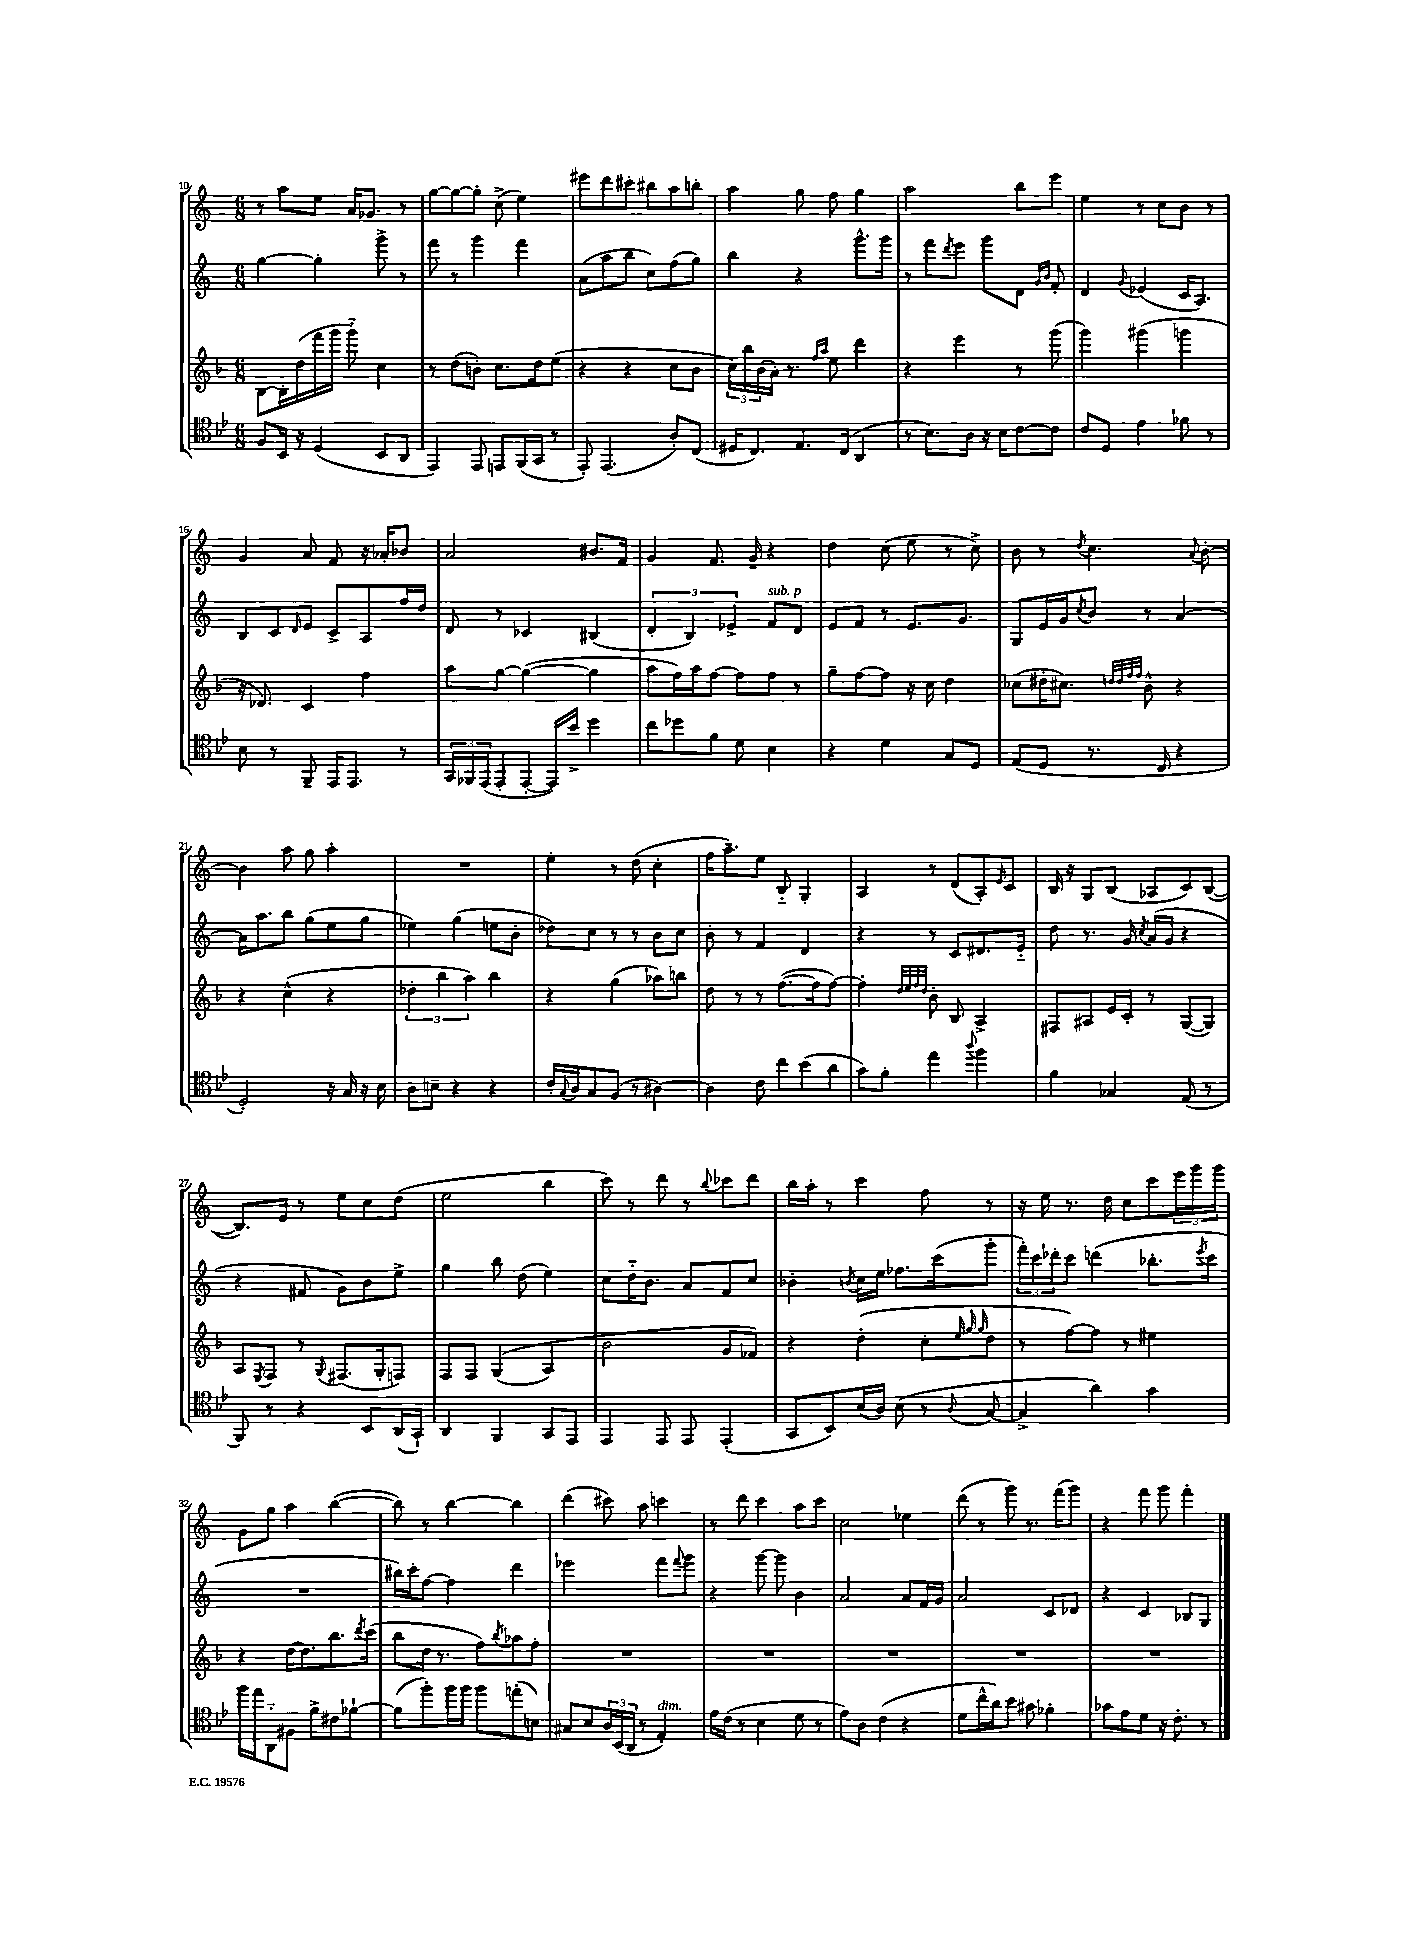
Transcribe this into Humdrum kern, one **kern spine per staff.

**kern	**kern	**kern	**kern
*part4	*part3	*part2	*part1
*staff4	*staff3	*staff2	*staff1
*clefC4	*clefG2	*clefG2	*clefG2
*k[b-e-]	*k[b-]	*k[]	*k[]
*M6/8	*M6/8	*M6/8	*M6/8
=10	=10	=10	=10
8F/L	[8B-\L	[4gg\	8r
16BB-/Jk	16B-'\L]	.	8aa\L
16r	(16dd\	.	.
(4D/	16fff\	4gg'\]	8ee\J
.	16ggg\JJ	.	.
.	8ggg\)	.	16a/KL
.	.	.	8.g-X/J
8BB-/L	4cc\	8ggg^\	.
8AA/J	.	8r	8r
=11	=11	=11	=11
4EE-/)	8r	8fff\	[8gg\L
.	(8dd\L	8r	8gg\_
8EE-/	8bn'\J)	4ggg\	8gg'\J]
8EEn/L	8.cc\L	.	(8cc^\
(16FF/L	.	4fff\	4ee\)
16GG/JJ	16dd\k	.	.
8r	(8ee\J	.	.
=12	=12	=12	=12
8EE-'/)	4r	(8a\L	8eee#X\L
(4.EE-/	.	8aa\	8ddd\
.	4r	8bb\J	8ccc#X'\J
.	.	8cc\L)	8bb#X\L
8A'/L)	8cc\L	(8ff\	8aa\
(8C/J	8b-\J	8gg\J)	8bbn'\J
=13	=13	=13	=13
16D#X/KL	24cc\LL)	4bb\	4aa\
.	24bb-\	.	.
8.C/)	.	.	.
.	(24b-\	.	.
.	16a'\JJ)	.	.
.	8.r	.	.
8.E-/	.	4r	8gg\
.	16qqff/LL	.	.
.	16qqaa/JJ	.	.
.	8ee\	.	8ff\
(16C/Jk	.	.	.
4AA/	4ddd\	8.ggg^^\L	4gg\
.	.	16ggg\Jk	.
=14	=14	=14	=14
8r	4r	8r	2aa\
8.B-\L)	.	8fff\L	.
.	.	8qddd/	.
.	4eee\	8eee\J	.
16A\Jk	.	.	.
16r	.	8ggg\L	.
16B-\KL	.	.	.
[8c\	8r	8d\J	8bb\L
.	.	16qqg/LL	.
.	.	16qqb/JJ	.
8c\J]	(8ggg\	8f'/	8eee\J
=15	=15	=15	=15
8c/L	4ggg\)	4d/	4ee\
8D/J	.	.	.
.	.	8qqg/	.
4e-\	(4ggg#X\	(4e-X/	8r
.	.	.	8cc\L
8f-X\	4gggn\	16c/KL	8b\J
.	.	8.A/J)	.
8r	.	.	8r
!!LO:LB:g=z
=16	=16	=16	=16
8B-\	16r	8B/L	4g/
.	8.d-X/)	.	.
8r	.	8c/	.
.	.	16qqd/	.
8FF~/	4c/	8e/J	8a/
16EE-/KL	.	8c^/L	8f/
8.EE-/J	.	.	.
.	4ff\	8A/	16r
.	.	.	16a-X'/KL
8r	.	16ff/L	8b-X/J
.	.	16dd/JJ	.
=17	=17	=17	=17
24GG/LL	8aa\L	8d/	2a/
24FF-X/	.	.	.
(24EE-/J	.	.	.
8EE-'/	[8gg\J	8r	.
[8EE-'/J	(4gg\_	4c-X/	.
16EE-/LL])	.	.	.
16b-^/JJ	.	.	.
4dd\	4gg\]	(4B#X/	8.b#X/L
.	.	.	16f/Jk
=18	=18	=18	=18
8cc\L	8aa\L	6d'/	4g/
8dd-X\	16ff\L)	.	.
.	.	6B/)	.
.	16aa\J	.	.
8f\J	[8ff\J	.	8.f/
.	.	6e-X^/	.
8d\	8ff\L]	.	.
.	.	.	16g~/
!	!	!LO:TX:a:i:t=sub. p	!
4B-\	8ff\J	8f/L	4r
.	8r	8d/J	.
=19	=19	=19	=19
4r	8gg~\L	8e/L	4dd\
.	[8ff\	8f/J	.
4d\	8ff\J]	8r	(8cc\
.	16r	8.e/L	8ee\
.	16cc\	.	.
8G/L	4dd\	.	8r
.	.	8.g/J	.
8D/J	.	.	8cc^\)
=20	=20	=20	=20
(8E-/L	(8cc-X\L	8G/L	8b\
8D/J	16dd#X'\K	16e/L	8r
.	8.cc#X\J)	16g/J	.
.	.	8qcc/	8qdd/
8.r	.	8b/J	4.cc\
.	32qqddn/LLL	.	.
.	32qqdd/	.	.
.	32qqff/	.	.
.	32qqff/JJJ	.	.
.	8b-^^\	8r	.
16C/	.	.	.
4r	4r	[4a/	.
.	.	.	8qqa/
.	.	.	[8b'\
!!LO:LB:g=z
=21	=21	=21	=21
2D'/)	4r	16a\KL]	4b\]
.	.	8.aa\	.
.	(4cc^^\	8bb\J	8aa\
.	.	(8gg\L	8gg\
16r	4r	8ee\	4aa'\
16G/	.	.	.
16r	.	8gg\J	.
16B-\	.	.	.
=22	=22	=22	=22
8A\L	6dd-X'\	4ee-X\)	2.r
8Bn~\J	.	.	.
.	6bb-\	.	.
4r	.	(4gg\	.
.	6aa\)	.	.
4r	4bb-\	8een\L	.
.	.	8b'\J	.
=23	=23	=23	=23
16c'/LL	4r	8dd-X\L)	4ee'\
8qqG/	.	.	.
16A/J	.	.	.
8G/	.	8cc\J	.
(8F/J	(4gg\	8r	8r
8r	.	8r	(8dd\
[4A#X\)	8aa-X\L)	8b\L	4cc'\
.	8bbn\J	8cc\J	.
=24	=24	=24	=24
4A#\]	8dd\	8b'\	16ff\KL
.	.	.	8.aa~\)
.	8r	8r	.
8c\	8r	4f/	8ee\J
8cc\L	([8.ff\L	.	8B/
(8b-\	.	4d/	4G'/
.	16ff\k]	.	.
8a\J	[8ff\J)	.	.
=25	=25	=25	=25
8g\L)	4ff'\]	4r	4A/
8f'\J	.	.	.
.	32qqdd/LLL	.	.
.	32qqee/	.	.
.	32qqff/	.	.
.	32qqdd/JJJ	.	.
4ee-\	8b-'\	8r	8r
.	8B-/	8c/L	(8d/L
8qqaa/	.	.	.
4ff\	4A^/	8.d#X/	8A'/)
.	.	.	16qqe/
.	.	.	8c/J
.	.	16e/Jk	.
=26	=26	=26	=26
4f\	8F#X/L	8dd\	16B/
.	.	.	16r
.	8A#X/	8.r	8G/L
4G-X/	16e/L	.	(8B/J
.	16c'/JJ	16g/	.
.	.	8qcc/	.
.	8r	(16a/LL	8A-X/L
.	.	16g/JJ	.
(8E-/	([8G/L	4r	8c/)
8r	8G/J])	.	([8B/J
!!LO:LB:g=z
=27	=27	=27	=27
8FF/)	8A/L	4r	8.B/L])
.	8qE/	.	.
8r	8F/J	.	.
.	.	.	16e/Jk
4r	8r	8f#X/	8r
.	8qqG/	.	.
.	(8.F#X/L	8g\L)	8ee\L
8BB-/L	.	8b\	8cc\
.	16G'/k	.	.
(16AA/L	8Fn/J)	8ee^\J	(8dd\J
16GG`/JJ)	.	.	.
=28	=28	=28	=28
4AA/	8F/L	4gg\	2ee\
.	8F/J	.	.
4FF/	((4G/	8bb\	.
.	.	(8dd\	.
8GG/L	4A/)	4ee\)	4bb\
8EE-/J	.	.	.
=29	=29	=29	=29
4EE-/	2b-\	8cc\L	8ccc\)
.	.	16dd\K	8r
.	.	8.b\J	.
8EE-/	.	.	8ddd\
8EE-/	.	8a/L	8r
.	.	.	8qqbb/
(4EE-'/	8g/L	8f/	8ccc-X\L
.	8f-X/J)	8cc/J	8ddd\J
=30	=30	=30	=30
8GG/L	4r	4b-X'\	16bb\LL
.	.	.	16aa'\JJ
8BB-/)	.	.	8r
.	.	8qbn/	.
(16B-/L	(4dd'\	16cc\LL	4ccc\
16A/JJ)	.	16ee\JJ	.
(8B-\	.	8.ff-X\L	.
8r	8cc'\L	.	8ff\
.	.	(16ccc\k	.
.	32qqee/	.	.
.	32qqgg/	.	.
8qqA/	32qqgg/	.	.
[8G/	8dd\J	8ggg'\J	8r
=31	=31	=31	=31
4G^/]	8r	24fff'\LL)	16r
.	.	24ccc\	.
.	.	.	16ee\
.	.	24ddd-X'\J	.
.	[8ff\L)	8ccc\J	8.r
4a\)	8ff\J]	(4dddn\	.
.	.	.	16dd\
.	8r	.	8cc\L
4g\	4ee#X\	8.bb-X'\L	8ccc\
.	.	.	24eee\L
.	.	.	24ggg\
.	.	8qeee/	.
.	.	16ccc\Jk	.
.	.	.	24ggg\JJ
!!LO:LB:g=z
=32	=32	=32	=32
16ff\LL	4r	2.r	8g\L
16ee-\J	.	.	.
8AA\	.	.	8gg\J
8F#X\J	[16dd\KL	.	4aa\
.	8.dd\]	.	.
8f^\L	.	.	.
8c#X\	8.bb-\	.	([4bb\
[8f-X`\J	.	.	.
.	8qddd/	.	.
.	(16ccc\Jk	.	.
=33	=33	=33	=33
(8f-\L]	8bb-\L	16bb#X\LL)	8bb\])
.	.	16ccc'\J	.
8ff'\)	16dd\Jk	[8ff\J	8r
.	8.r	.	.
16ff\L	.	4ff\]	[4bb\
16ff\JJ	.	.	.
8ff\L	8ff\L)	.	.
.	8qbb-/	.	.
(8een'\	8aa-X\	4ddd\	4bb\]
8Bn\J)	8ff'\J	.	.
=34	=34	=34	=34
8G#X/L	2.r	2eee-X\	(4ddd\
8B-/	.	.	.
24A/L	.	.	8ccc#X\)
(24BB-/	.	.	.
24AA/JJ	.	.	.
8r	.	.	8aa\
!LO:TX:a:i:t=dim.	!	!	!
4E-'/)	.	8fff\L	4cccn\
.	.	8qqfff/	.
.	.	8ggg\J	.
=35	=35	=35	=35
16e-\LL	2.r	4r	8r
(16c\JJ	.	.	.
8r	.	.	8ddd\
4B-\	.	[8ggg\	4ccc\
.	.	8ggg\]	.
8d\	.	4b\	8aa\L
8r	.	.	8ccc\J
=36	=36	=36	=36
8e-\L)	2.r	2a/	2cc\
8A\J	.	.	.
(4c\	.	.	.
4r	.	8a/L	4ee-X\
.	.	16f/L	.
.	.	16g/JJ	.
=37	=37	=37	=37
8d\L	2.r	2a/	(8ddd\
16cc^^\L	.	.	8r
16a\J)	.	.	.
8b-\J	.	.	8ggg\)
8g#X\	.	.	8.r
4f-X'\	.	8c/L	.
.	.	.	(16fff\KL
.	.	8d-X/J	8ggg\J)
=38	=38	=38	=38
8g-X\L	2.r	4r	4r
8e-\	.	.	.
8d\J	.	4c/	8fff\
16r	.	.	8ggg\
8.c'\	.	.	.
.	.	8B-X/L	4fff'\
8r	.	8G/J	.
==	==	==	==
*-	*-	*-	*-
